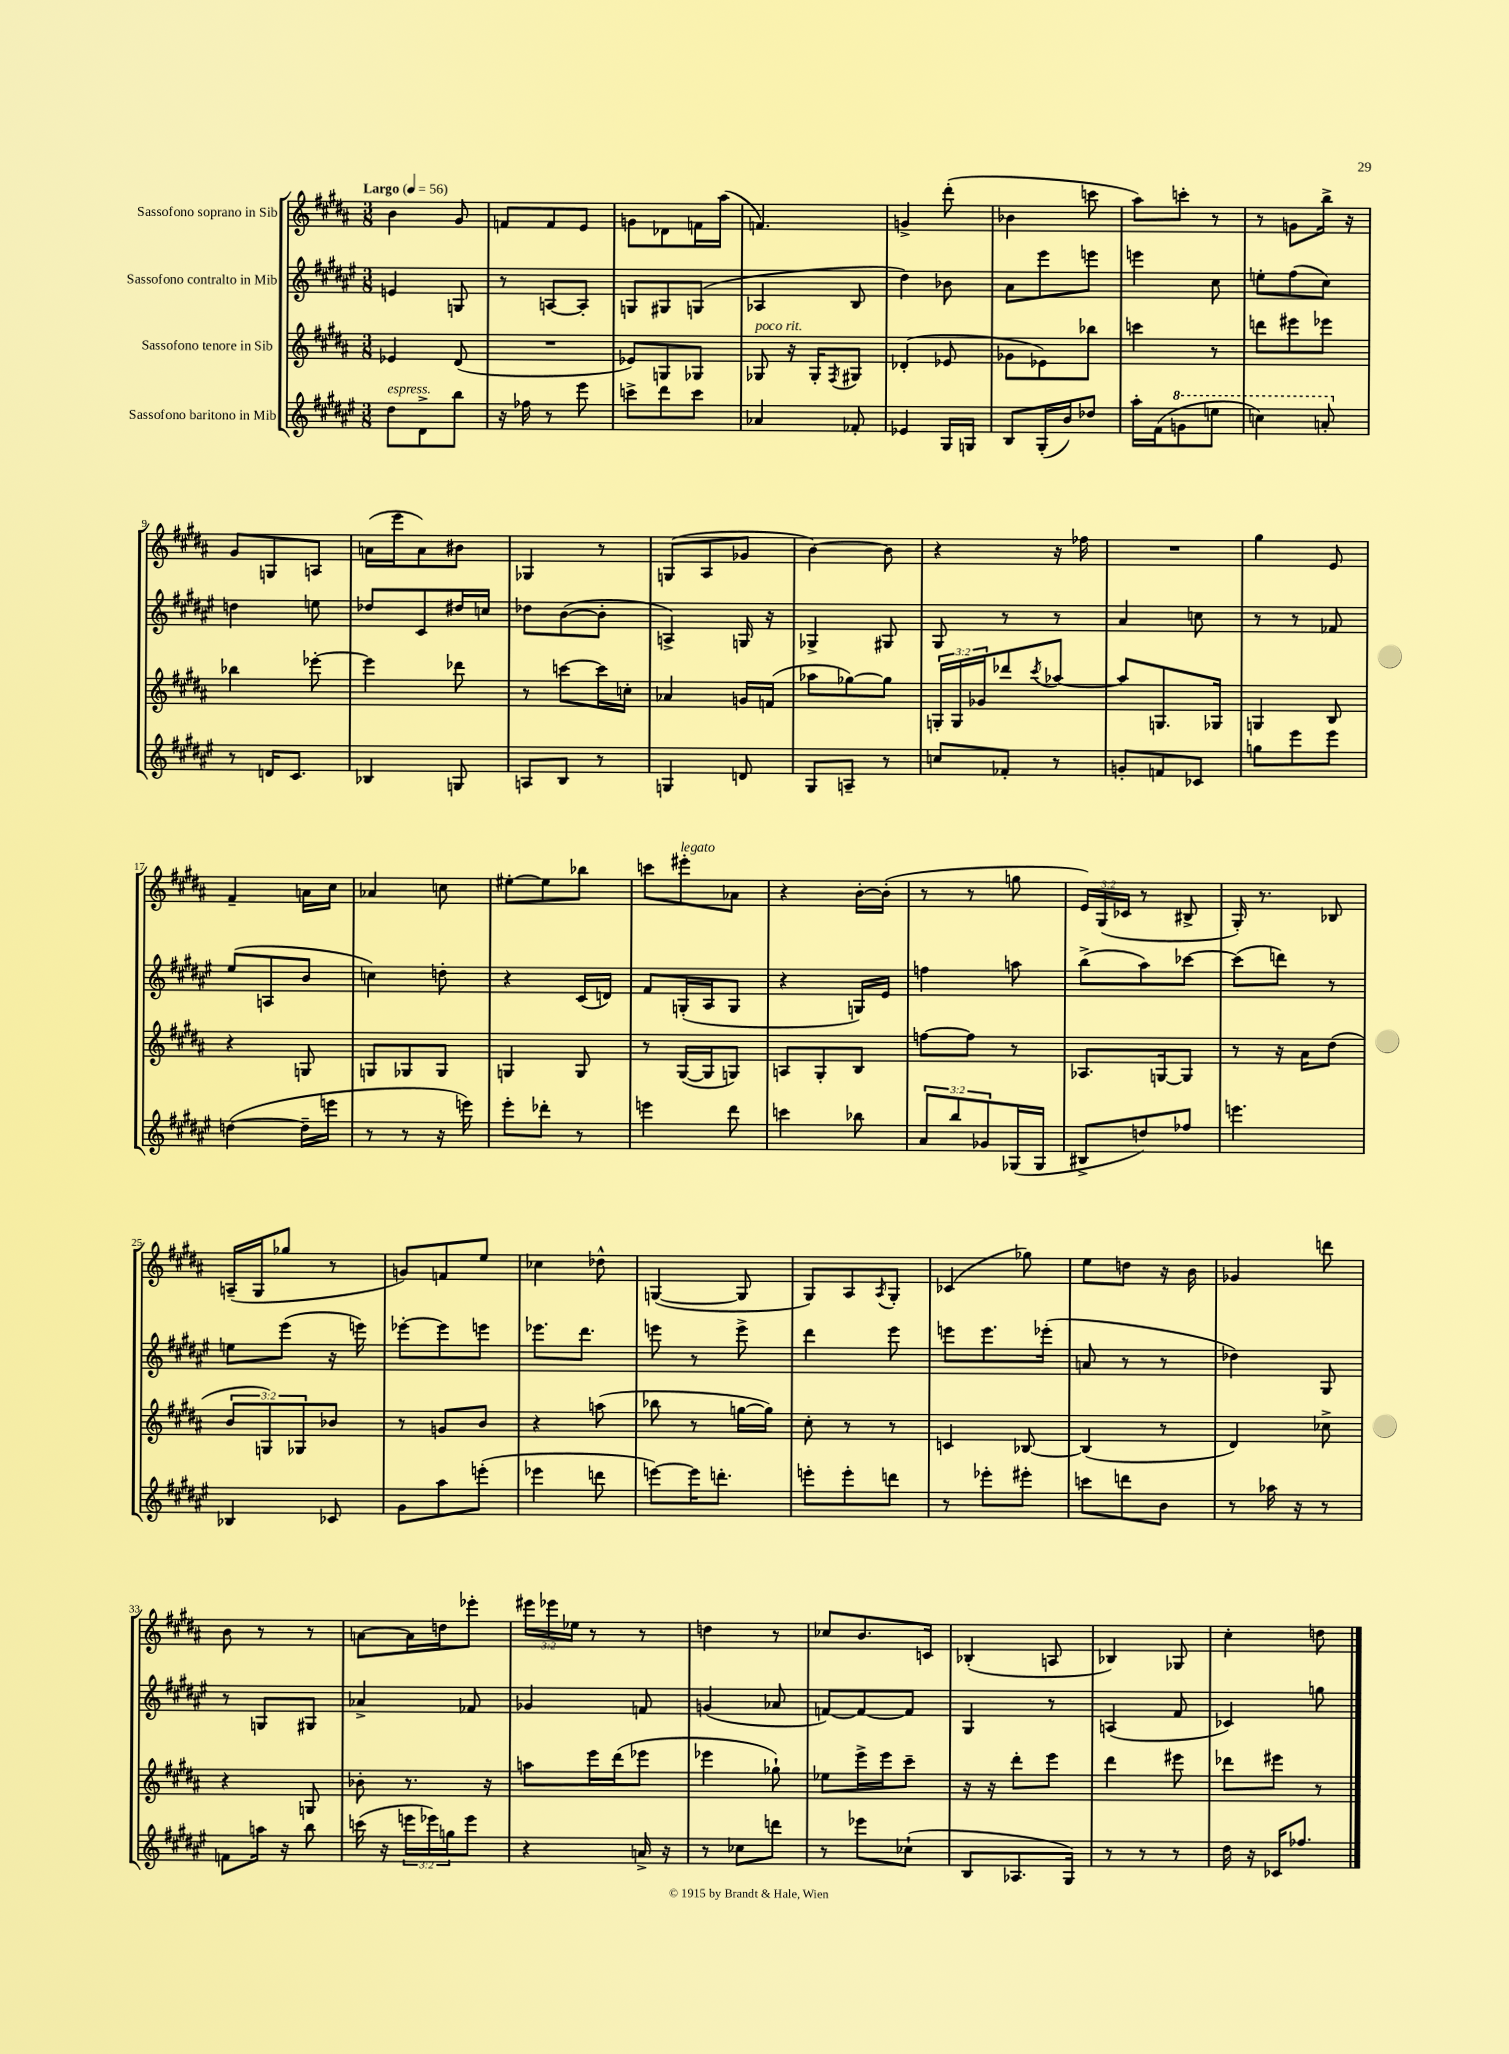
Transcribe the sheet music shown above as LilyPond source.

<<
\new StaffGroup <<
\new Staff = "s0" \with { instrumentName = "Sassofono soprano in Sib" } {
    \clef treble \key b \major \numericTimeSignature \time 3/8 \override Staff.TupletNumber.text = #tuplet-number::calc-fraction-text \tempo "Largo" 4 = 56
    b'4 gis'8 |
    f'8 f'8 e'8 |
    g'8 des'8 f'16 ais''16( |
    f'4.) |
    g'4-> dis'''8-.( |
    bes'4 c'''8 |
    ais''8) c'''8-. r8 |
    r8 g'8 b''16-> r16 |
    gis'8 g8 a8 |
    a'16( e'''16 a'8) bis'8 |
    ges4 r8 |
    g8( ais8 ges'8 |
    b'4~) b'8 |
    r4 r16 fes''16 |
    R4. |
    gis''4 e'8 |
    fis'4-- a'16 cis''16 |
    aes'4 c''8 |
    eis''8~-. eis''8 bes''8 |
    c'''8 eis'''8-.^\markup { \italic "legato" } aes'8 |
    r4 b'16~-. b'16-.( |
    r8 r8 g''8 |
    \tuplet 3/2 { e'16) gis16( ces'16 } r8 bis8-> |
    gis16-.) r8. bes8 |
    a16--( gis16 ges''8 r8 |
    g'8) f'8 e''8 |
    ces''4 des''8-^ |
    g4~( g8 |
    gis8) ais8 \acciaccatura { ais8 } gis8-. |
    ces'4( ges''8) |
    e''8 d''8 r16 b'16 |
    ges'4 d'''8 |
    b'8 r8 r8 |
    a'8~ a'16 d''16 ees'''8-. |
    \tuplet 3/2 { eis'''16 ees'''16 ees''16 } r8 r8 |
    d''4 r8 |
    ces''8 b'8. c'16 |
    bes4-.( a8 |
    bes4) ges8 |
    cis''4-. d''8 \bar "|." |
}
\new Staff = "s1" \with { instrumentName = "Sassofono contralto in Mib" } {
    \clef treble \key fis \major \numericTimeSignature \time 3/8
    e'4 g8 |
    r8 a8~ a8-. |
    g8 gis8 g8( |
    aes4 b8 |
    dis''4) bes'8 |
    ais'8 eis'''8 e'''8 |
    e'''4 cis''8 |
    e''8-. fis''8( cis''8) |
    d''4 e''8 |
    des''8 cis'8 dis''16 c''16 |
    des''8 b'8~( b'8-. |
    a4->) g16 r16 |
    ges4-> gis8 |
    gis8 r8 r8 |
    ais'4 c''8 |
    r8 r8 fes'8 |
    eis''8( a8 b'8 |
    c''4) d''8-. |
    r4 cis'16( d'16) |
    fis'8 g16-.( ais16 g8 |
    r4 g16) eis'16 |
    f''4 a''8 |
    b''8->( ais''8) ces'''8~ |
    ces'''8( d'''8) r8 |
    e''8 eis'''8( r16 e'''16) |
    ees'''8~-. ees'''8 e'''8 |
    ees'''8. dis'''8. |
    e'''8 r8 e'''8-> |
    dis'''4 eis'''8 |
    e'''8 e'''8. ees'''16-.( |
    a'8 r8 r8 |
    des''4) gis8 |
    r8 g8 gis8 |
    aes'4-> fes'8 |
    ges'4 f'8 |
    g'4( aes'8 |
    f'8~) f'8~ f'8 |
    gis4 r8 |
    a4( fis'8 |
    ces'4) g''8 \bar "|." |
}
\new Staff = "s2" \with { instrumentName = "Sassofono tenore in Sib" } {
    \clef treble \key b \major \numericTimeSignature \time 3/8 \override Staff.TupletNumber.text = #tuplet-number::calc-fraction-text
    ees'4 dis'8( |
    R4. |
    ees'8) g8 ges8 |
    ges8^\markup { \italic "poco rit." } r16 ges16-. \acciaccatura { fis8 } gis8 |
    des'4-.( ees'8 |
    ges'8 ees'8) bes''8 |
    c'''4 r8 |
    d'''8 eis'''8 ees'''8 |
    bes''4 ees'''8~-. |
    ees'''4 des'''8 |
    r8 c'''8~ c'''16 c''16-. |
    aes'4 g'16 f'16( |
    aes''8 ges''8~) ges''8 |
    \tuplet 3/2 { g16-. g16 ges'16 } des'''8 \acciaccatura { cis'''8 } aes''8~ |
    aes''8 g8. ges16 |
    g4 b8 |
    r4 g8 |
    g8 ges8 ges8 |
    g4 g8 |
    r8 gis16~( gis16 g8) |
    a8 gis8-. b8 |
    f''8~ f''8 r8 |
    aes8. g16~ g8 |
    r8 r16 ais'16 dis''8( |
    \tuplet 3/2 { b'8 g8) ges8 } bes'8 |
    r8 g'8 b'8 |
    r4 a''8( |
    bes''8 r8 g''16~ g''16) |
    cis''8-. r8 r8 |
    c'4 bes8~ |
    bes4( r8 |
    dis'4) ces''8-> |
    r4 g8 |
    bes'8-. r8. r16 |
    a''8 e'''16 dis'''16( ees'''8 |
    ees'''4 ges''8-!) |
    ees''8 e'''16-> e'''16 cis'''8-- |
    r16 r16 dis'''8-. e'''8 |
    dis'''4 eis'''8 |
    des'''8 eis'''8 r8 \bar "|." |
}
\new Staff = "s3" \with { instrumentName = "Sassofono baritono in Mib" } {
    \clef treble \key fis \major \numericTimeSignature \time 3/8 \override Staff.TupletNumber.text = #tuplet-number::calc-fraction-text
    dis''8^\markup { \italic "espress." } dis'8-> b''8 |
    r16 fes''16 r8 eis'''8 |
    c'''8-> dis'''8 c'''8 |
    aes'4 fes'8-. |
    ees'4 gis16 g16 |
    b8 gis16-.( b'16) des''8 |
    ais''16-. fis'16( \ottava #1 g''8 e'''8 |
    c'''4) a''8-. \ottava #0 |
    r8 d'16 cis'8. |
    bes4 g8 |
    a8 b8 r8 |
    g4 d'8 |
    gis8 a8-- r8 |
    c''8 fes'8-. r8 |
    g'8-. f'8 ces'8 |
    g''8 eis'''8 eis'''8 |
    d''4~( d''16-- e'''16 |
    r8 r8 r16 e'''16) |
    eis'''8-. des'''8-. r8 |
    e'''4 dis'''8 |
    c'''4 bes''8 |
    \tuplet 3/2 { ais'8 b''8 ges'8 } ges16( ges16 |
    bis8-> d''8) fes''8 |
    e'''4. |
    bes4 ces'8 |
    gis'8 ais''8 e'''8-.( |
    ees'''4 d'''8 |
    e'''8~) e'''16 d'''8.-. |
    e'''8-. e'''8-. d'''8 |
    r8 ees'''8-. eis'''8-. |
    c'''8 d'''8 b'8 |
    r8 aes''16 r16 r8 |
    f'8 a''16 r16 b''8 |
    c'''16( r16 \tuplet 3/2 { e'''16 ees'''16) g''16 } ees'''8 |
    r4 a'16-> r16 |
    r8 ces''8 d'''8 |
    r8 ees'''8 ces''8-!( |
    b8 aes8. gis16) |
    r8 r8 r8 |
    dis''16 r16 ces'16 fes''8. \bar "|." |
}
>>
>>
